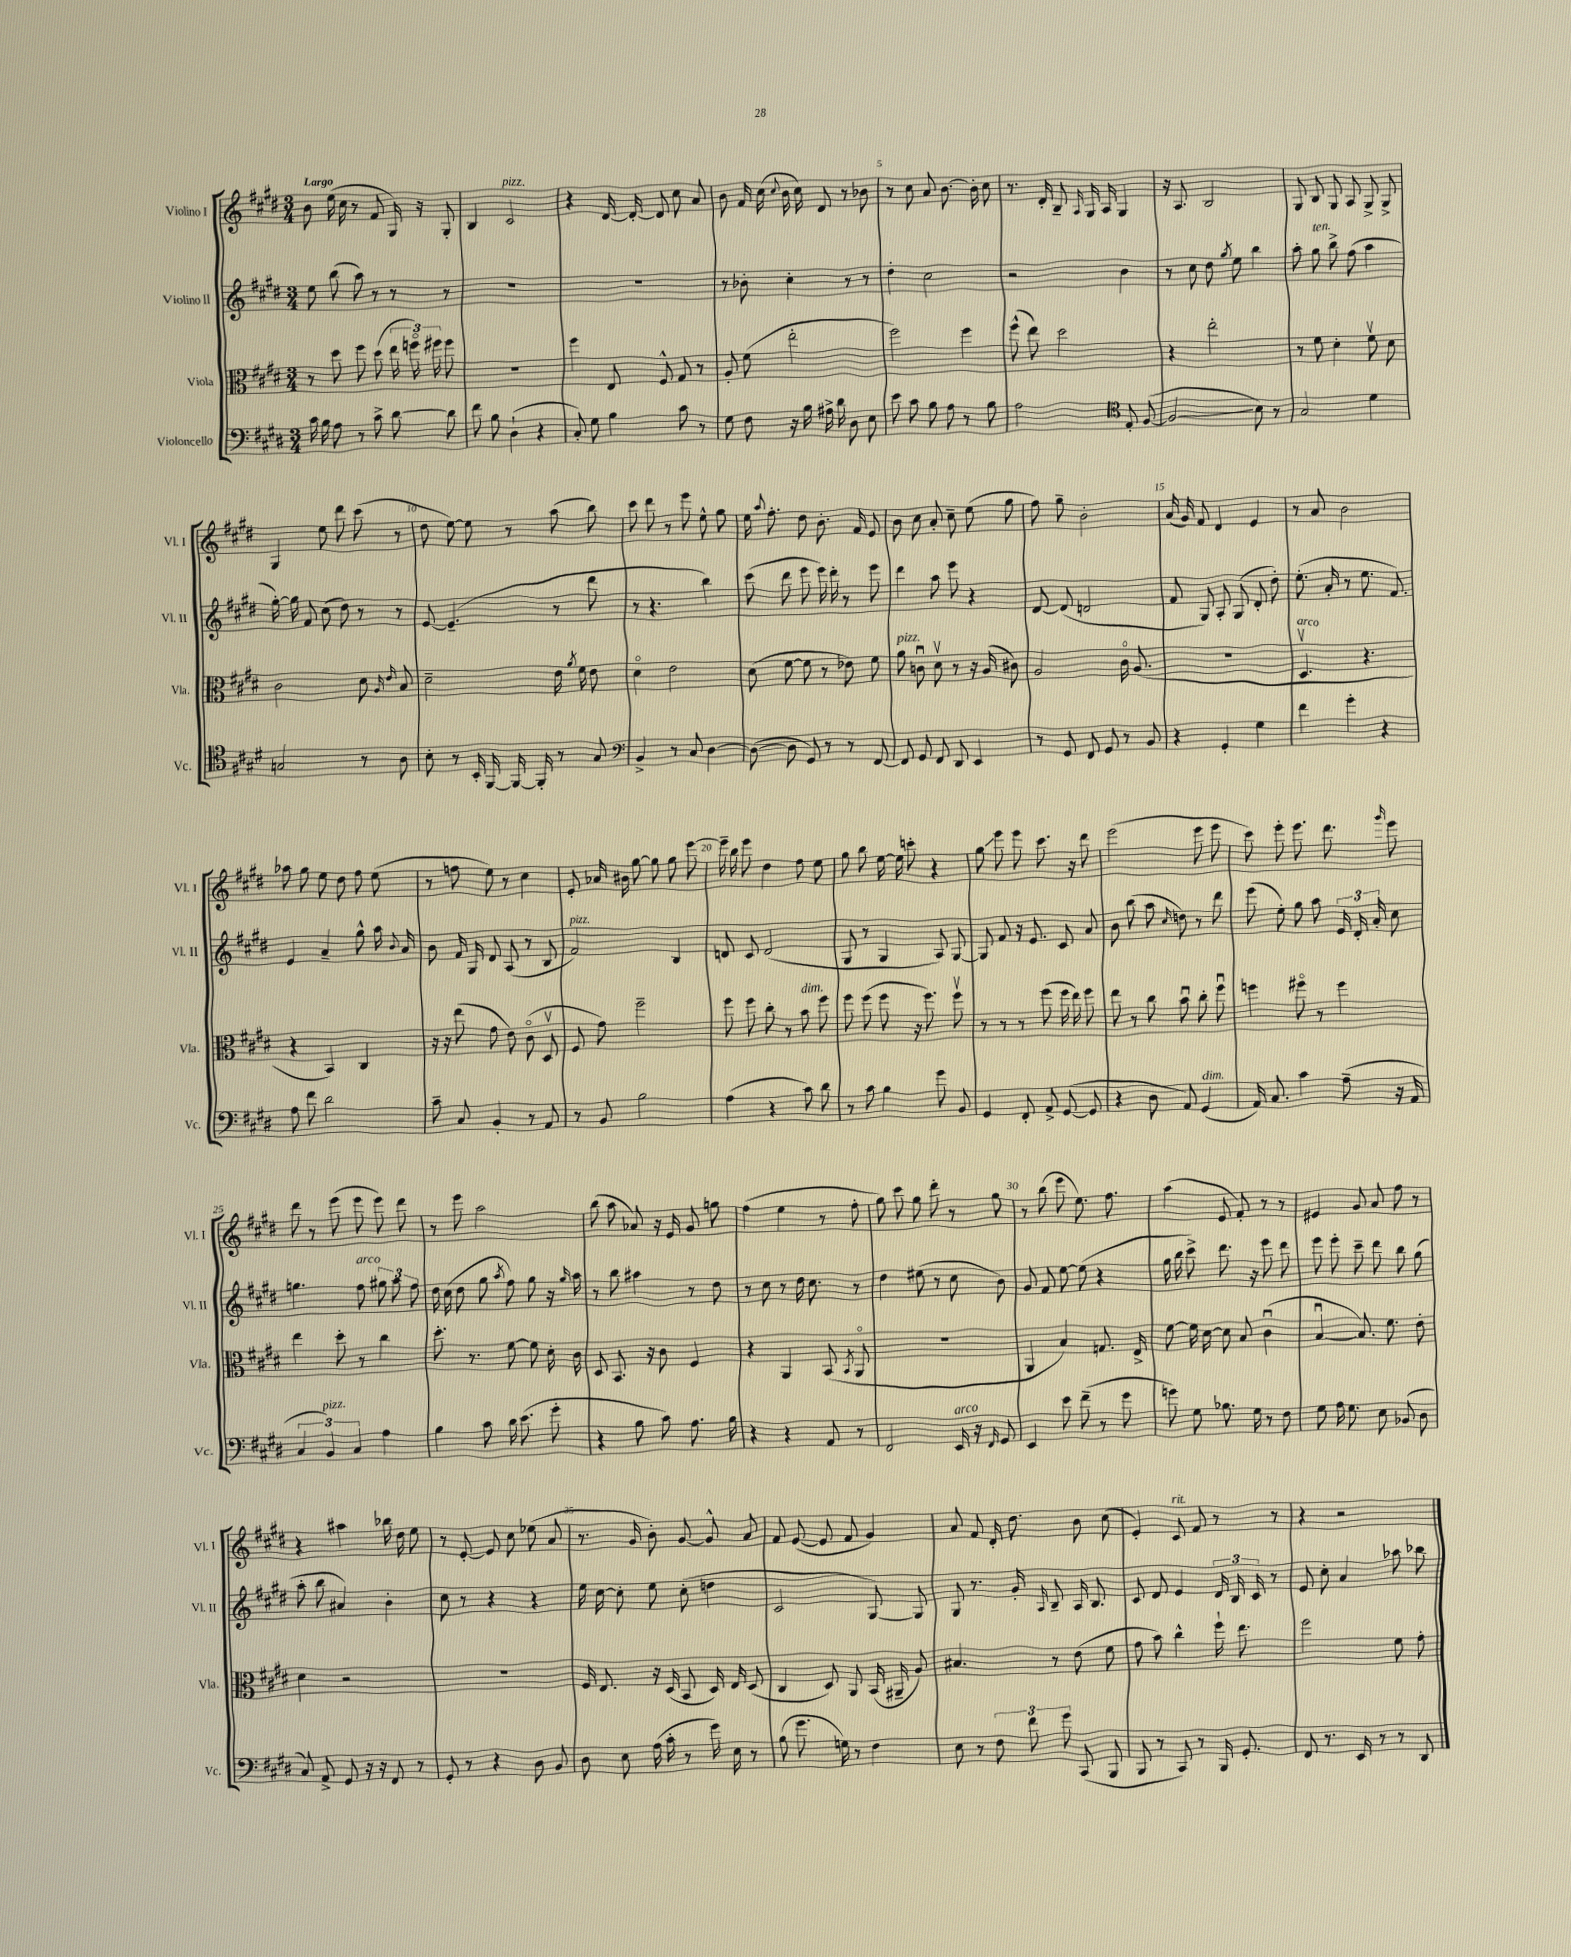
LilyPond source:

<<
\new StaffGroup <<
\new Staff = "s0" \with { instrumentName = "Violino I" shortInstrumentName = "Vl. I" } {
    \clef treble \key e \major \numericTimeSignature \time 3/4 \tempo "Largo"
    \autoBeamOff b'8 e''16( cis''16 r8 fis'8 gis16) r16 gis8-. |
    b4 cis'2^\markup { \italic "pizz." } |
    r4 dis'16~ dis'16~-. dis'8 cis''8 a'8 |
    b'8 fis'16 cis''16( \appoggiatura { cis''8 } b'16 cis''16) dis'8 r8 bes'8 |
    r8 cis''8 a'8 b'8.~ b'16-. cis''8 |
    r8. dis'16-. b8-- \grace { a16 } gis16 a16 gis4 |
    r16 a8. b2 |
    gis8 b8 gis8 a8 gis8-> gis8-> |
    gis4 e''8 dis'''8 cis'''8( r8 |
    dis''8 e''8~) e''8 r8 a''8( b''8) |
    cis'''8 dis'''8 r8 e'''8 e''8-^ gis''8 |
    e''16 \appoggiatura { a''8 } fis''8.-. dis''8 b'8.-. fis'16 e'8 |
    b'8 cis''8 a'8-. cis''8-- e''8( gis''8 |
    fis''8) gis''8-- b'2-. |
    a'16( gis'16) fis'8 dis'4 e'4 |
    r8 a'8 b'2 |
    aes''8 gis''8 e''8 dis''8 fis''8 e''8( |
    r8 f''8 e''8) r8 cis''4 |
    e'8-. aes'16 bis'16 gis''8~ gis''8 gis''8 e'''8~ |
    e'''16-- b''16 e'''8 dis''4 fis''8 e''8 |
    gis''8 b''8 e''16~ e''16 c'''8-. r4 |
    gis''8\glissando e'''8 e'''8 cis'''8. r16 dis'''8 |
    e'''2( e'''8 e'''8 |
    cis'''8) e'''8-. e'''8. dis'''8. \grace { gis'''16 } e'''8 |
    dis'''8 r8 e'''8( e'''8 e'''8) dis'''8 |
    r8 e'''8 a''2 |
    b''8( a''8 aes'8) r16 e'16 gis'8 g''8 |
    fis''4( e''4 r8 fis''8-. |
    gis''8) cis'''8 gis''8 dis'''8-. r8 gis''8 |
    r8 b''8( e'''8 e''8.) fis''8. |
    a''4( e'8 fis'8-.) r8 r8 |
    eis'4 gis'8 a'8 fis''8 r8 |
    r4 ais''4 bes''16 dis''16 e''8 |
    r8 e'8~-. e'8 cis''8 ees''8( a'8 |
    r8. gis'16 b'8-.) gis'8~ gis'8-^ a'8 |
    fis'8 e'8~( e'8 fis'8 gis'4) |
    a'8 fis'8 dis'16-. dis''8. b'8 cis''8( |
    e'4-.) cis'8^\markup { \italic "rit." } fis'8 r8 r8 |
    r4 r2 \bar "|." |
}
\new Staff = "s1" \with { instrumentName = "Violino II" shortInstrumentName = "Vl. II" } {
    \clef treble \key e \major \numericTimeSignature \time 3/4
    \autoBeamOff e''8 b''8( a''8) r8 r8 r8 |
    R2. |
    R2. |
    r8 bes'8-. cis''4-. r8 r8 |
    dis''4-. cis''2 |
    r2 b'4 |
    r8 cis''8 dis''8 \acciaccatura { gis''8 } e''8 b''4 |
    a''8-. gis''8^\markup { \italic "ten." } b''8-> fis''8( a''4 |
    gis''16~-.) gis''16 fis'8 cis''8( dis''8) r8 r8 |
    e'8~ e'4.--( r8 dis'''8 |
    r8 r4. b''4) |
    cis'''8( dis'''8 e'''8 e'''16) dis'''16-. r8 e'''8 |
    dis'''4 a''8 e'''8 r4 |
    dis'8~ dis'8( d'2 |
    fis'8 gis8) a8-. gis8( dis'8-. dis''8-.) |
    e''8.-.( a'16-. r8 e''8. fis'8.) |
    e'4 a'4-- gis''8-^ a''16 \appoggiatura { b'8 } a'16 |
    b'8 fis'16 gis16 dis'8 a8( r8 b8 |
    fis'2^\markup { \italic "pizz." }) b4 |
    d'8 cis'8 d'2( |
    gis8 r8 gis4 a8) gis8~ |
    gis8 fis'8 r16 e'8. cis'8 a'8 |
    b'8 b''8( a''8 \grace { cis''16 } d''8) r8 dis'''8 |
    e'''8( e''8-.) gis''8 a''8 \tuplet 3/2 { e'16 dis'16-. a'16-. } cis''8 |
    g''4. fis''8^\markup { \italic "arco" } \tuplet 3/2 { gis''8 a''8 fis''8 } |
    dis''16 cis''16( dis''8 gis''8 \acciaccatura { a''8 } fis''8) gis''8 r16 \grace { gis''16 } a''16 |
    r8 b''8 ais''4 r8 dis''8 |
    r8 cis''8 r8 dis''16 cis''8. r8 |
    dis''4 eis''8( r8 cis''8 b'8) |
    gis'8 fis'8 e''8~ e''8( r4 |
    gis''16 b''16 cis'''8->) dis'''8. r16 e'''8 dis'''8 |
    e'''8 e'''8-. cis'''8-- dis'''8 b''8 gis''8( |
    a''8-. b''8 ais'4) b'4-. |
    cis''8 r8 r4 r4 |
    e''16 cis''16~ cis''8-. e''8 cis''8-.( d''4 |
    cis'2 gis8~) gis8 |
    gis8 r8. gis'16-. \grace { a16 } b8-- a16 b8. |
    cis'8 dis'8 e'4 \tuplet 3/2 { dis'16 b16 cis'16 } r8 |
    e'8 cis''8-. a'4 aes''8 bes''8 \bar "|." |
}
\new Staff = "s2" \with { instrumentName = "Viola" shortInstrumentName = "Vla." } {
    \clef alto \key e \major \numericTimeSignature \time 3/4
    \autoBeamOff r8 dis''8 fis''8 dis''8( \tuplet 3/2 { e''16 f''16\flageolet) fis''16 } fis''8 |
    R2. |
    fis''4 e8 fis8-^ gis8 r8 |
    a8-. fis'8( e''2-. |
    fis''2) fis''4 |
    fis''8-^( e''8) dis''2 |
    r4 e''2-. |
    r8 fis'8 dis'4-. fis'8\upbow dis'8 |
    cis'2 dis'8 \grace { a16 e'16 } b8 |
    dis'2-- e'16 \acciaccatura { a'8 } fis'16 e'8 |
    dis'4\flageolet e'2 |
    dis'8( fis'8~ fis'8 r8 ees'8) fis'8 |
    a'8^\markup { \italic "pizz." } c'8\downbow dis'8\upbow r8 r16 a16( cis'8) |
    a2 cis'16\flageolet a8.( |
    R2. |
    dis4.\upbow^\markup { \italic "arco" } r4. |
    r4 b,4) cis4 |
    r16 r16 e''8( gis'8 e'8) cis'8\flageolet( dis8\upbow |
    fis8 gis'8) fis''2-- |
    fis''8 fis''8 cis''8-. r8 b'8^\markup { \italic "dim." } fis''8 |
    fis''8 fis''8( fis''8 r16 fis''8.) fis''8\upbow |
    r8 r8 r8 fis''8( fis''16 e''16) fis''8 |
    e''8 r8 cis''8 b'8\downbow cis''8-. fis''8\downbow |
    f''4 fis''8\flageolet r8 fis''4 |
    e''4 dis''8-. r8 cis''4 |
    dis''8.-. r8. fis'8~ fis'8 dis'16-. cis'16 |
    dis8 b,8. r16 cis'8 fis4 |
    r4 a,4 b,8( \acciaccatura { b,8 } a,8\flageolet |
    R2. |
    a,4 b4) g8. e16-> |
    fis'8~ fis'16 dis'16~ dis'8 b8 cis'4\downbow( |
    b4~\downbow b8.) fis'8. e'8-. |
    dis'4 r2 |
    R2. |
    fis16 e8. r16 dis16( b,8 dis16) e16 dis8( |
    cis4 dis8) a,8 b,16( ais,16-- a8) |
    bis4. r8 e'8( fis'8 |
    gis'8 b'8) cis''4-^ fis''16-! e''8. |
    fis''2 fis'8 gis'8-. \bar "|." |
}
\new Staff = "s3" \with { instrumentName = "Violoncello" shortInstrumentName = "Vc." } {
    \clef bass \key e \major \numericTimeSignature \time 3/4
    \autoBeamOff cis'16 b16 a8 r8 cis'8-> dis'8~ dis'8 |
    fis'8 b8 dis4-!( r4 |
    cis8-.) gis8 b4 cis'8 r8 |
    gis8 fis8 r16 b16 ais16-> dis'16 dis8 e8 |
    e'8 cis'8 b8 a8 r8 b8 |
    a2 \clef tenor e8-. fis8~( |
    fis2\glissando b8) r8 |
    gis2 dis'4 |
    g2 r8 a8 |
    b8-. r8 b,16-. fis,16~ fis,16~ fis,16-. r8 gis8 |
    \clef bass b,4-> r8 cis8 dis4~ |
    dis8~( dis8 gis,8) r8 r8 fis,8~ |
    fis,8 gis,8 fis,8 dis,8 e,4 |
    r8 gis,8 fis,8 gis,8 r8 b,8 |
    r4 gis,4-. gis4 |
    fis'4 gis'4-. r4 |
    a8 fis'8 dis'2 |
    cis'8-- cis8 b,4-. r8 a,8 |
    r8 b,8 b2 |
    a4( r4 cis'8) dis'8 |
    r8 cis'8 b4 gis'8 b,8 |
    gis,4 fis,8-. a,8-> gis,8~( gis,8 |
    r4 dis8 a,8) gis,4^\markup { \italic "dim." }( |
    a,16) cis8. cis'4 a8--( r16 a,16 |
    \tuplet 3/2 { cis4 b,4^\markup { \italic "pizz." }) cis4 } a4 |
    b4 cis'8 dis'16 e'8.( gis'8-. |
    r4 b8 cis'8) a8. b16 |
    r4 r4 a,8 r8 |
    fis,2 e,16^\markup { \italic "arco" } r16 \grace { fis,16 } gis,8 |
    e,4 e'8 fis'8--( r8 gis'8 |
    g'8) gis8 bes8. gis16 r8 fis8 |
    gis8 a16 gis8. e8 bes,8( dis8 |
    cis8) a,8-> gis,8 r16 r16 fis,8 r8 |
    gis,8-. r8 r4 dis8 b,8 |
    dis8 e8 a16( cis'16-. r8 gis'16) e16 r8 |
    b8( gis'8. g16) r8 fis4 |
    e8 r8 \tuplet 3/2 { fis8 fis'8 gis'8 } cis,8( b,,8 |
    b,,8 r8 cis,8) r8 b,,16 gis,8.-. |
    fis,8 r8. e,16 r8 r8 dis,8 \bar "|." |
}
>>
>>
\layout { \context { \Score \override BarNumber.break-visibility = ##(#f #t #t) barNumberVisibility = #(every-nth-bar-number-visible 5) } }
